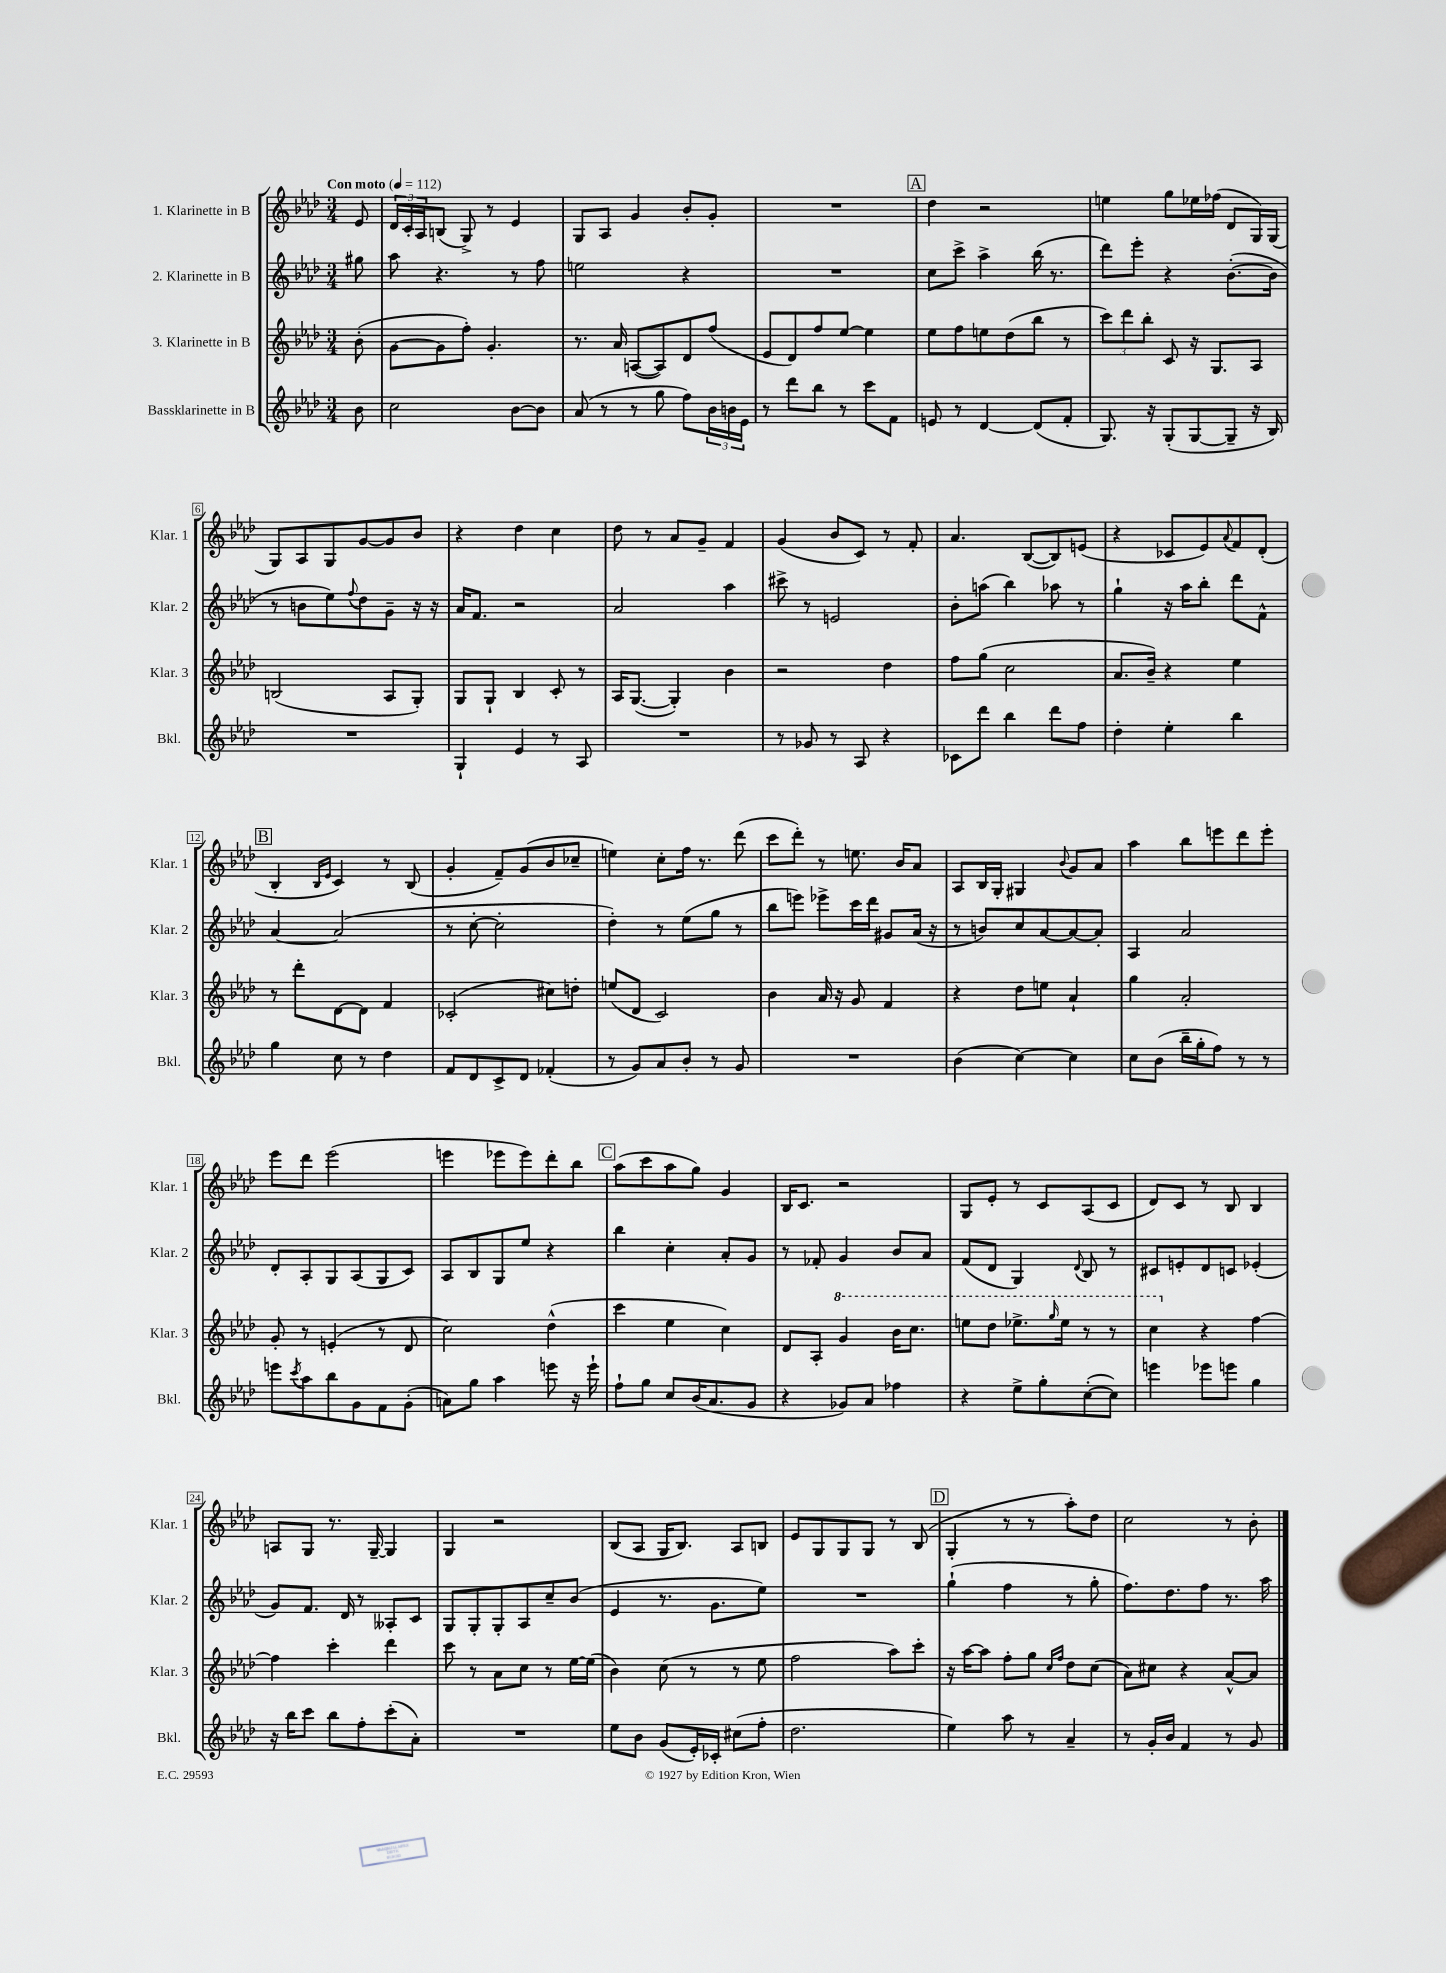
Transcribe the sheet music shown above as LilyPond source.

<<
\new StaffGroup <<
\new Staff = "s0" \with { instrumentName = "1. Klarinette in B" shortInstrumentName = "Klar. 1" } {
    \clef treble \key aes \major \numericTimeSignature \time 3/4 \partial 8 \tempo "Con moto" 4 = 112
    ees'8 |
    \tuplet 3/2 { des'16 c'16-. aes16 } b8( g8->) r8 ees'4 |
    g8 aes8 g'4 bes'8-. g'8-. |
    R2. |
    \mark \markup { \box "A" } des''4 r2 |
    e''4 g''8 ees''16 fes''16( des'8 g16) g16( |
    g8) aes8 g8 g'8~ g'8 bes'8 |
    r4 des''4 c''4 |
    des''8 r8 aes'8 g'8-- f'4 |
    g'4( bes'8 c'8) r8 f'8-. |
    aes'4. bes8~( bes8) e'8( |
    r4 ces'8 ees'8) \appoggiatura { aes'8 } f'8 des'8-.( |
    \mark \markup { \box "B" } bes4-. \grace { bes16 ees'16 } c'4) r8 bes8( |
    g'4-. f'8--) g'8( bes'8 ces''8-- |
    e''4) c''8-. f''16 r8. des'''8( |
    c'''8 des'''8-.) r8 e''8. bes'16 aes'8 |
    aes8 bes16 g16-. gis4 \appoggiatura { bes'8 } g'8 aes'8 |
    aes''4 bes''8 e'''8 des'''8 e'''8-. |
    ees'''8 des'''8 ees'''2( |
    e'''4 ees'''8 ees'''8) des'''8-. bes''8 |
    \mark \markup { \box "C" } aes''8( c'''8 aes''8 g''8) g'4 |
    bes16 c'8. r2 |
    g8 ees'8-. r8 c'8 aes8( c'8 |
    des'8) c'8 r8 bes8 bes4 |
    a8 g8 r8. g16~-- g4 |
    g4 r2 |
    bes8( aes8 g16 bes8.) aes8 b8 |
    ees'8 g8 g8 g8 r8 bes8( |
    \mark \markup { \box "D" } g4-. r8 r8 aes''8-.) des''8 |
    c''2 r8 bes'8-. \bar "|." |
}
\new Staff = "s1" \with { instrumentName = "2. Klarinette in B" shortInstrumentName = "Klar. 2" } {
    \clef treble \key aes \major \numericTimeSignature \time 3/4 \partial 8
    gis''8 |
    aes''8 r4. r8 f''8 |
    e''2 r4 |
    R2. |
    \mark \markup { \box "A" } c''8 c'''8-> aes''4-> bes''16( r8. |
    des'''8) ees'''8-. r4 bes'8.~-.( bes'16 |
    r8 b'8 ees''8) \appoggiatura { f''8 } des''8 g'8-- r16 r16 |
    aes'16 f'8. r2 |
    aes'2 aes''4 |
    cis'''8-> r8 e'2 |
    bes'8-. a''8( bes''4) aes''8 r8 |
    g''4-! r16 aes''16 bes''8-. des'''8 f'8-^ |
    \mark \markup { \box "B" } aes'4~ aes'2( |
    r8 c''8~-. c''2-. |
    des''4-.) r8 ees''8( g''8 r8 |
    bes''8 e'''8) ees'''8-> c'''16 des'''16 gis'8 aes'16( r16 |
    r8 b'8) c''8 aes'8~ aes'8~ aes'8-. |
    aes4 aes'2 |
    des'8-. aes8-. g8 aes8( g8 c'8) |
    aes8 bes8 g8 ees''8 r4 |
    \mark \markup { \box "C" } bes''4 c''4-. aes'8-. g'8 |
    r8 fes'8-. g'4 bes'8 aes'8 |
    f'8( des'8 g4) \appoggiatura { des'8 } bes8 r8 |
    cis'8 e'8-. des'8 c'8 ees'4-.( |
    g'8) f'8. des'16 r8 aeses8-. c'8 |
    g8 g8-. g8-. aes8 c''8-- bes'8( |
    ees'4 r8. g'8. ees''8) |
    R2. |
    \mark \markup { \box "D" } g''4-!( f''4 r8 g''8-. |
    f''8.) des''8. f''8 r8. aes''16 \bar "|." |
}
\new Staff = "s2" \with { instrumentName = "3. Klarinette in B" shortInstrumentName = "Klar. 3" } {
    \clef treble \key aes \major \numericTimeSignature \time 3/4 \partial 8
    bes'8-.( |
    g'8~ g'8 f''8-.) g'4.-. |
    r8. aes'16 a8~( a8) des'8 f''8( |
    ees'8 des'8) f''8 ees''8~ ees''4 |
    \mark \markup { \box "A" } ees''8 f''8 e''8 des''8( bes''8 r8 |
    \tuplet 3/2 { c'''8) des'''8 bes''8-. } c'8 r16 g8. aes8 |
    b2( aes8 g8-.) |
    g8 g8-! bes4 c'8-. r8 |
    aes16 g8.~( g4-.) bes'4 |
    r2 des''4 |
    f''8 g''8( c''2 |
    aes'8. bes'16--) r4 ees''4 |
    \mark \markup { \box "B" } r8 des'''8-. des'8~ des'8 f'4 |
    ces'2-.( cis''8) d''8-. |
    e''8( des'8 c'2) |
    bes'4 aes'16 r16 g'8 f'4 |
    r4 des''8 e''8 aes'4-! |
    g''4 aes'2-. |
    g'8-. r8 e'4-.( r8 des'8 |
    c''2) des''4-^( |
    \mark \markup { \box "C" } c'''4 ees''4 c''4) |
    des'8 aes8-. \ottava #1 g''4 bes''16 c'''8. |
    e'''8 des'''8 ees'''8.-> \grace { g'''16 } ees'''16 r8 r8 |
    c'''4 \ottava #0 r4 f''4~ |
    f''4 c'''4-. des'''4 |
    c'''8 r8 aes'8 c''8 r8 ees''16~ ees''16( |
    bes'4) c''8( r8 r8 ees''8 |
    f''2 aes''8) c'''8-. |
    \mark \markup { \box "D" } r16 aes''16~ aes''8 f''8-. g''8 \grace { c''16 f''16 } des''8 c''8( |
    aes'8) cis''8 r4 aes'8~-^ aes'8 \bar "|." |
}
\new Staff = "s3" \with { instrumentName = "Bassklarinette in B" shortInstrumentName = "Bkl." } {
    \clef treble \key aes \major \numericTimeSignature \time 3/4 \partial 8
    bes'8 |
    c''2 bes'8~ bes'8 |
    aes'8( r8 r8 g''8 f''8) \tuplet 3/2 { bes'16 b'16 ees'16 } |
    r8 des'''8 bes''8 r8 c'''8 f'8 |
    \mark \markup { \box "A" } e'8 r8 des'4~ des'8( f'8-. |
    g8.) r16 g8-.( g8~ g8-- r16 bes16) |
    R2. |
    g4-! ees'4 r8 aes8 |
    R2. |
    r8 ges'8 r8 aes8 r4 |
    ces'8 des'''8 bes''4 des'''8 f''8 |
    des''4-. ees''4-. bes''4 |
    \mark \markup { \box "B" } g''4 c''8 r8 des''4 |
    f'8 des'8 c'8-> des'8 fes'4-.( |
    r8 g'8) aes'8 bes'8-. r8 g'8 |
    R2. |
    bes'4( c''4~) c''4 |
    c''8 bes'8( bes''16-- g''16-. f''8) r8 r8 |
    e'''8 \acciaccatura { c'''8 } aes''8 bes''8 g'8 f'8 g'8-.( |
    a'8) g''8 aes''4 e'''8 r16 e'''16-! |
    \mark \markup { \box "C" } f''8-! g''8 c''8 bes'16( aes'8. g'8 |
    r4 ges'8) aes'8 fes''4 |
    r4 ees''8-> g''8-. c''8~-.( c''8) |
    e'''4 ees'''8 e'''8 g''4 |
    r16 bes''16 c'''8 bes''8 f''8-. c'''8-.( aes'8-.) |
    R2. |
    ees''8 bes'8 g'8( ees'16-.) ces'16-. cis''8( f''8-. |
    des''2. |
    \mark \markup { \box "D" } ees''4) aes''8 r8 aes'4-- |
    r8 g'16-. bes'16 f'4 r8 g'8 \bar "|." |
}
>>
>>
\layout { \context { \Score \override BarNumber.stencil = #(make-stencil-boxer 0.1 0.3 ly:text-interface::print) } }
